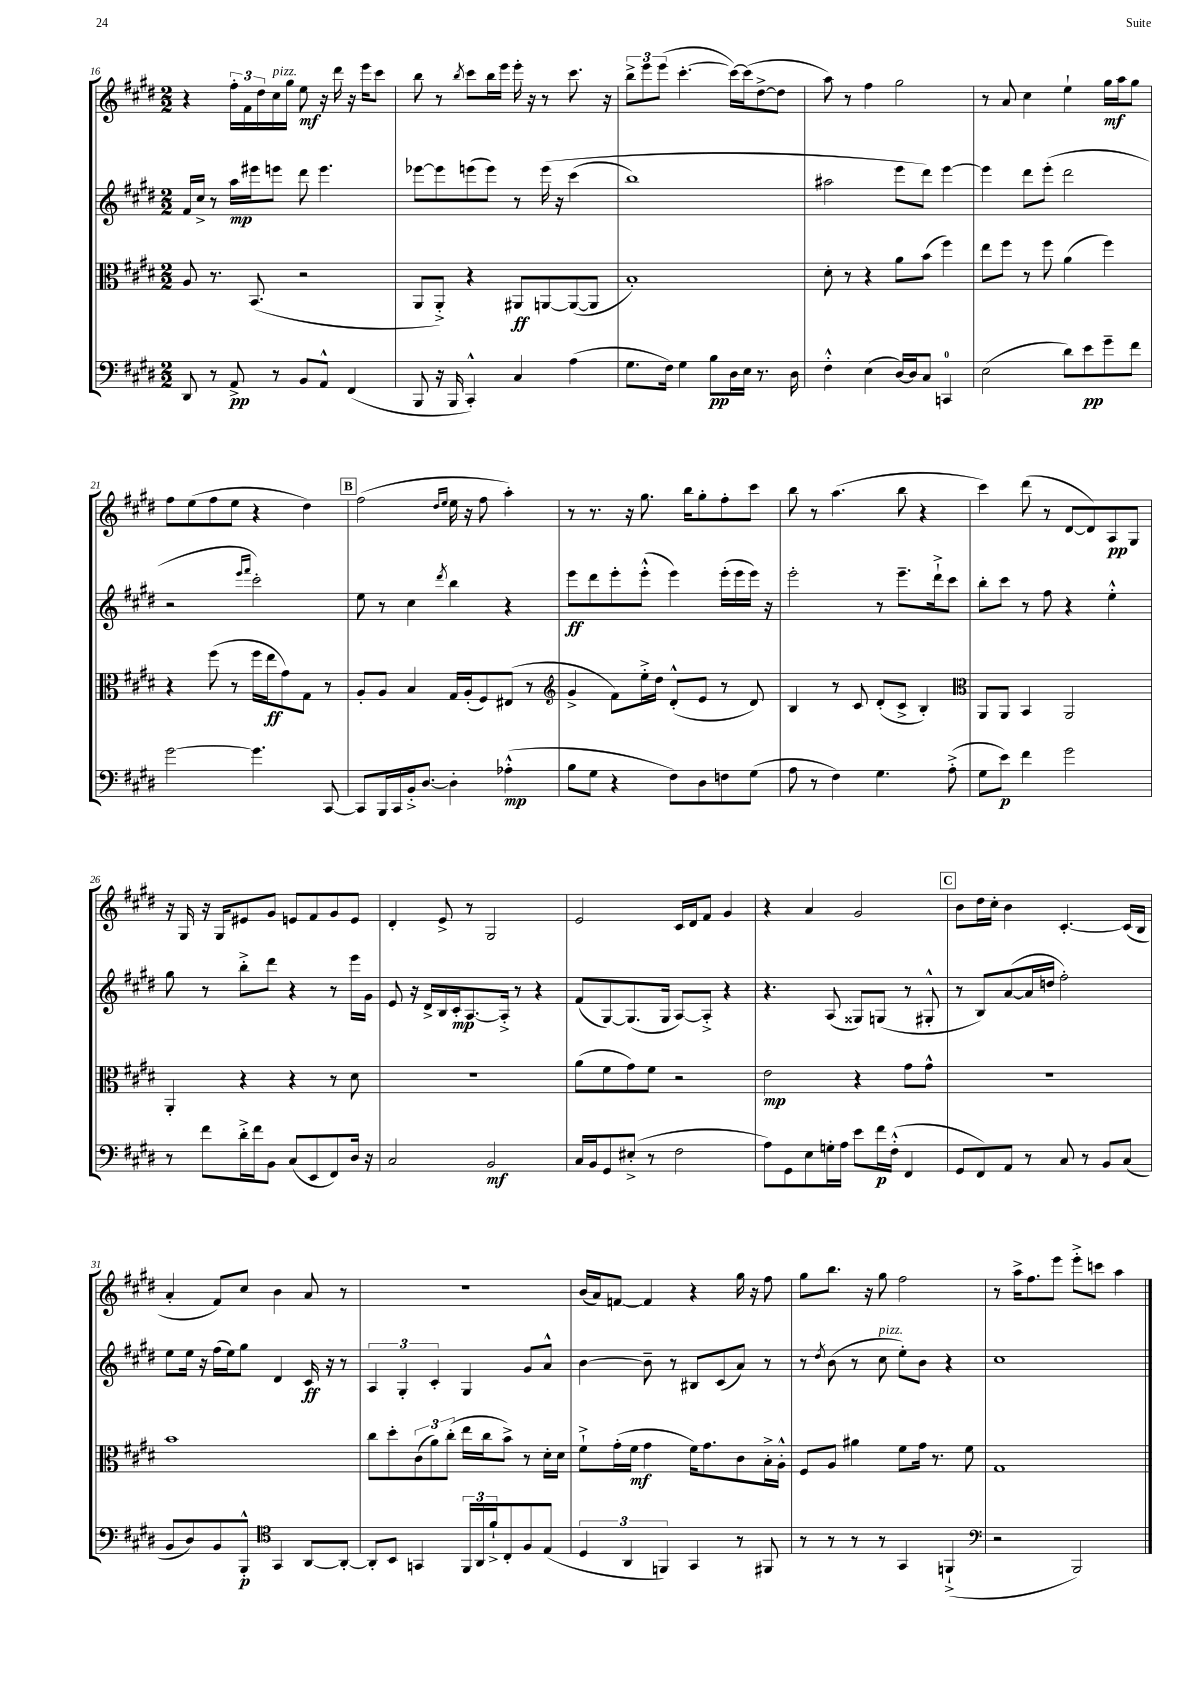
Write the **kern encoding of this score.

**kern	**kern	**kern	**kern
*staff4	*staff3	*staff2	*staff1
*clefF4	*clefC3	*clefG2	*clefG2
*k[f#c#g#d#]	*k[f#c#g#d#]	*k[f#c#g#d#]	*k[f#c#g#d#]
*M2/2	*M2/2	*M2/2	*M2/2
8DD#/	8A/	16f#/LL	4r
.	.	16cc#^/JJ	.
8r	8.r	8r	.
8AA^/	.	16aa\LL	24ff#'\LL
.	.	.	24f#\
.	(8.BB/	16eee#\J	.
.	.	.	24dd#\
8r	.	8eee\J	16cc#\
.	.	.	16gg#\JJ
8BB/L	2r	8ddd#\	8ee\
8AA^^/J	.	4.eee\	16r
.	.	.	16ddd#\
(4FF#/	.	.	16r
.	.	.	16eee\LK
.	.	.	8ccc#\J
=	=	=	=
8BBB/	8AA/L	[8eee-\L	8bb\
16r	8AA'^/J)	8eee-\]	8r
16BBB/	.	.	.
.	.	.	8qbb/
4CC#'^^/)	4r	(8eee\	8ccc#\L
.	.	8eee\J)	16bb\L
.	.	.	16eee\JJ
4C#/	8AA#/L	8r	16eee'\
.	.	.	16r
.	[8AA/	&(16eee\	8r
.	.	16r	.
(4A\	(8AA/_	(4ccc#\	8.ccc#\
.	8AA/]J	.	.
.	.	.	16r
=	=	=	=
8.G#\L	1B')	1bb)	12bb^\L
.	.	.	12eee\
.	.	.	(12eee\J
16F#\Jk)	.	.	.
4G#\	.	.	[4.ccc#'\
8B\L	.	.	.
16D#\L	.	.	16ccc#\_LL)
16E\JJ	.	.	(16ccc#\]J
8.r	.	.	[8dd#^\
.	.	.	8dd#\]J
16D#\	.	.	.
=	=	=	=
4F#'^^\	8d#'\	2aa#\	8aa\)
.	8r	.	8r
(4E\	4r	.	4ff#\
[16D#/LL)	8a\L	8eee\L	2gg#\
16D#/]J	.	.	.
8C#/J	(8b\J	8ddd#\J&)	.
4CC/	4ff#\)	[4eee\	.
=	=	=	=
(2E\	8ee\L	4eee\]	8r
.	8ff#\J	.	8a/
.	8r	8ddd#\L	4cc#\
.	8ff#\	(8eee'\J	.
8d#\L)	(4a\	2ddd#\	4ee`\
8e\	.	.	.
8g#~\	4ff#\)	.	16gg#\LL
.	.	.	16aa\J
8f#\J	.	.	8gg#\J
=	=	=	=
[2g#\	4r	2r	8ff#\L
.	.	.	(8ee\
.	(8ff#\	.	8ff#\
.	8r	.	8ee\J
.	.	16qqeee/LL	.
.	.	16qqfff#/JJ	.
4.g#\]	16ff#\LL	2ccc#'\)	4r
.	16ee\J	.	.
.	8g#\)	.	.
.	8G#\J	.	4dd#\)
[8CC#/	8r	.	.
=	=	=	=
8CC#/]L	8A'/L	8ee\	(2ff#\
16BBB/L	8A/J	8r	.
16CC#/	.	.	.
16BB'^/J	4B/	4cc#\	.
[8.D#/J	.	.	.
.	.	.	16qqdd#/LL
.	.	8qddd#/	16qqee/JJ
4D#'\]	16G#/LL	4bb\	16ee\
.	(16A'/J	.	16r
.	8F#/)	.	8ff#\
(4A-'^^\	(8E#/J	4r	4aa'\)
.	8r	.	.
=	=	=	=
*	*clefG2	*	*
8B\L	4g#^/	8eee\L	8r
8G#\J	.	8ddd#\	8.r
4r	8f#\L)	8eee'\	.
.	.	.	16r
.	16ee'^\L	(8eee'^^\J	8.gg#\
.	16dd#\JJ	.	.
8F#\L)	(8d#'^^/L	4eee\)	.
.	.	.	16bb\LK
8D#\	8e/J	.	8gg#'\
8F\	8r	(16eee'\LL	8ff#'\
.	.	16eee\	.
(8G#\J	8d#/)	16eee\JJ)	8ccc#\J
.	.	16r	.
=	=	=	=
8A\	4B/	2eee'\	8bb\
8r	.	.	8r
4F#\)	8r	.	(4.aa\
.	8c#/	.	.
4.G#\	(8d#'/L	8r	.
.	8c#^/J	8.eee~\L	8bb\
.	4B'/)	.	4r
.	.	16ddd#`^\k	.
(8A'^\	.	8ccc#\J	.
=	=	=	=
*	*clefC3	*	*
8G#\L	8AA/L	8bb'\L	4ccc#\)
8e\J)	8AA/J	8ccc#\J	.
4f#\	4BB/	8r	(8ddd#\
.	.	8ff#\	8r
2g#\	2AA/	4r	[8d#/L
.	.	.	8d#/])
.	.	4ee'^^\	8A/
.	.	.	8G#/J
=	=	=	=
8r	4AA'/	8gg#\	16r
.	.	.	16G#/
8f#\L	.	8r	16r
.	.	.	16G#/LK
16d#'^\L	4r	8bb'^\L	8e#/
16f#\J	.	.	.
8BB\J	.	8ddd#\J	8g#/J
(8C#/L	4r	4r	8e/L
8EE/	.	.	8f#/
8FF#/)	8r	8r	8g#/
16D#/Jk	8d#\	16eee\LL	8e/J
16r	.	16g#\JJ	.
=	=	=	=
2C#/	1r	8e/	4d#'/
.	.	16r	.
.	.	16d#^/LL	.
.	.	16B/	8e^/
.	.	16c#'/J	.
.	.	[8.A/	8r
2BB/	.	.	2G#/
.	.	16A'^/]Jk	.
.	.	8r	.
.	.	4r	.
=	=	=	=
16C#/LL	(8a\L	(8f#/L	2e/
16BB/J	.	.	.
8GG#/	8f#\	[8G#/)	.
(8E#'^/J	8g#\)	(8.G#/]	.
8r	8f#\J	.	.
.	.	16G#/Jk	.
2F#\	2r	[8A/L)	16c#/LL
.	.	.	16d#/J
.	.	8A'^/]J	8f#/J
.	.	4r	4g#/
=	=	=	=
8A\L)	2e\	4.r	4r
8GG#\	.	.	.
8E\	.	.	4a/
16G'\L	.	(8A/	.
16A\JJ	.	.	.
8e\L	4r	8G##/L)	2g#/
16f#\L	.	(8G/J	.
(16F#'^^\JJ	.	.	.
4FF#/	8g#\L	8r	.
.	8g#^^\J	8G#'^^/	.
=	=	=	=
8GG#/L	1r	8r	8b\L
8FF#/)	.	8B/L)	16dd#\L
.	.	.	16cc#'\JJ
8AA/J	.	([8a/	4b\
8r	.	16a/]L	.
.	.	16dd/JJ	.
8C#/	.	2ff#'\)	[4.c#'/
8r	.	.	.
8BB/L	.	.	.
(8C#/J	.	.	(16c#/]LL
.	.	.	16B/JJ
=	=	=	=
8BB/L	1b	8ee\L	4a'/
8D#/)	.	16ee\Jk	.
.	.	16r	.
8BB/	.	(16ff#\LL	8f#/L)
.	.	16ee\J)	.
8BBB'^^/J	.	8gg#\J	8cc#/J
*clefC4	*	*	*
4GG#/	.	4d#/	4b\
[8AA/L	.	16c#/	8a/
.	.	16r	.
8AA'/_J	.	8r	8r
=	=	=	=
8AA'/]L	8cc#\L	6A/	1r
8BB/J	8dd#'\	.	.
.	.	6G#'/	.
4GG/	(12c#\	.	.
.	12a\)	6c#'/	.
.	(12cc#'\J	.	.
24FF#/LL	16ee\LL	4G#/	.
24AA/	.	.	.
.	16cc#\J	.	.
24f#`^/J	.	.	.
8C#'/	8b^\J)	.	.
8F#/	8r	8g#/L	.
(8E/J	16d#'\LL	8a^^/J	.
.	16d#\JJ	.	.
=	=	=	=
6D#/	8f#`^\L	[4b\	(16b/LL
.	.	.	16a/J)
.	(16g#'\L	.	[8f/J
6AA/	.	.	.
.	16f#\JJ	.	.
.	4g#\	8b~\]	4f/]
6FF/)	.	.	.
.	.	8r	.
4GG#/	16f#\LK)	8B#/L	4r
.	8.g#\	.	.
.	.	(8c#/	.
8r	8c#\	8a/J)	16gg#\
.	.	.	16r
8FF#/	16B'^\L	8r	8ff#\
.	16A'^^\JJ	.	.
=	=	=	=
8r	8F#/L	8r	8gg#\L
.	.	8qdd#/	.
8r	8A/J	(8b\	8.bb\J
8r	4a#\	8r	.
.	.	.	16r
8r	.	8cc#\	8gg#\
4GG#/	8f#\L	8ee'\L)	2ff#\
.	16g#\Jk	8b\J	.
.	8.r	.	.
(4FF`^/	.	4r	.
.	8f#\	.	.
=	=	=	=
*clefF4	*	*	*
2r	1G#	1cc#	8r
.	.	.	16aa^\LK
.	.	.	8.ff#\
.	.	.	8eee\J
2BBB/)	.	.	8eee'^\L
.	.	.	8ccc\J
.	.	.	4aa\
==	==	==	==
*-	*-	*-	*-
